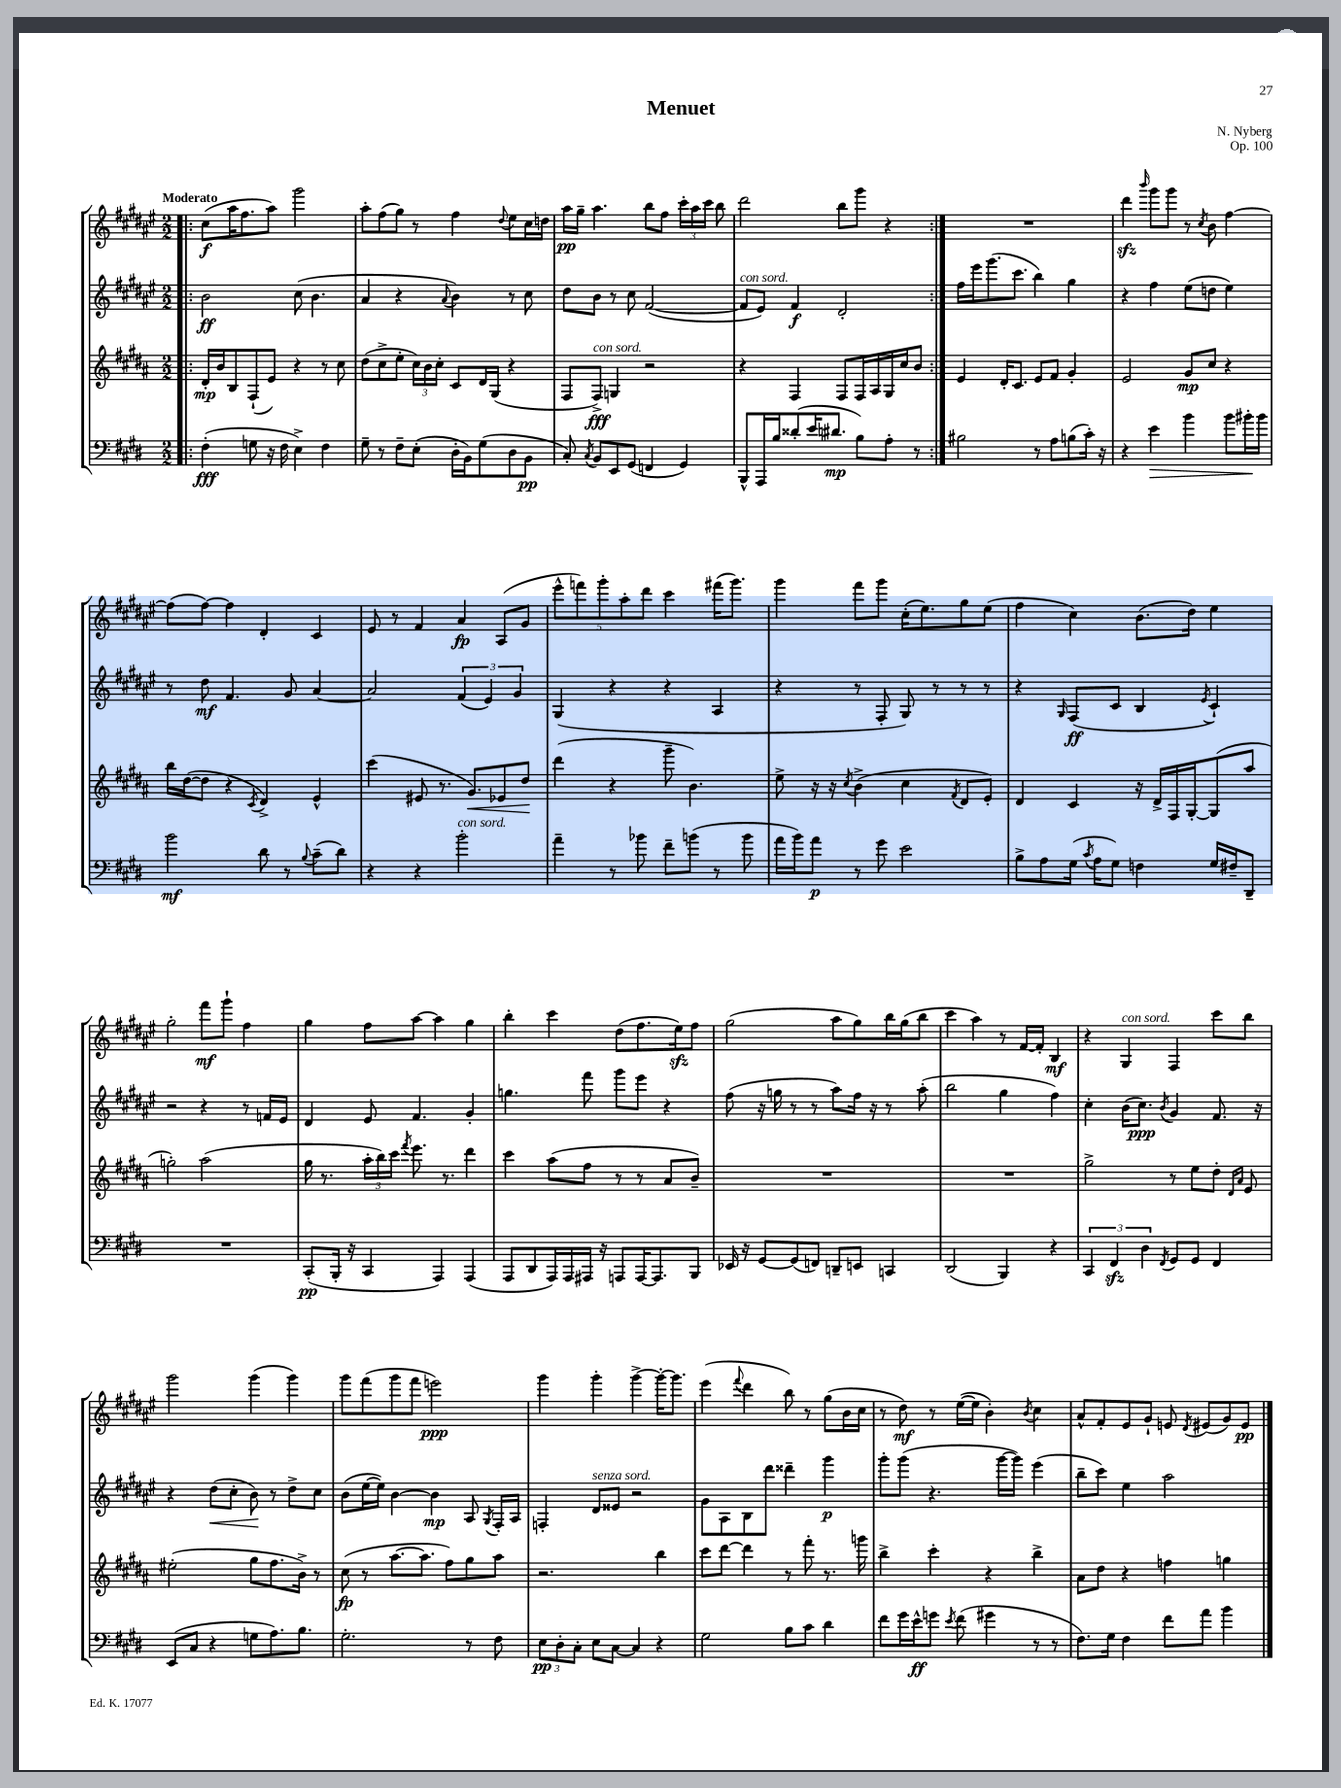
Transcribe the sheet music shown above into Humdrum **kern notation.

**kern	**dynam	**kern	**dynam	**kern	**dynam	**kern	**dynam
*part4	*part4	*part3	*part3	*part2	*part2	*part1	*part1
*staff4	*staff4	*staff3	*staff3	*staff2	*staff2	*staff1	*staff1
*clefF4	*	*clefG2	*	*clefG2	*	*clefG2	*
*k[f#c#g#d#]	*	*k[f#c#g#d#a#]	*	*k[f#c#g#d#a#e#]	*	*k[f#c#g#d#a#e#]	*
*M2/2	*	*M2/2	*	*M2/2	*	*M2/2	*
=1!|:	=1!|:	=1!|:	=1!|:	=1!|:	=1!|:	=1!|:	=1!|:
!	!	!	!	!	!	!LO:TX:a:B:t=Moderato	!
(4F#'\	fff	16d#'/LL	mp	2b\	ff	(8cc#\L	f
.	.	16b/J	.	.	.	.	.
.	.	8B/	.	.	.	16aa#\K	.
.	.	.	.	.	.	8.ff#\	.
8Gn\	.	(8F#`/	.	.	.	.	.
16r	.	8e/J)	.	.	.	8aa#\J)	.
16F#\	.	.	.	.	.	.	.
4E^\)	.	4r	.	(8cc#\	.	2ggg#\	.
.	.	.	.	4.b\	.	.	.
4F#\	.	8r	.	.	.	.	.
.	.	8cc#\	.	.	.	.	.
=2	=2	=2	=2	=2	=2	=2	=2
8G#~\	.	(8dd#\L	.	4a#/	.	8aa#'\L	.
8r	.	8cc#^\	.	.	.	(8ff#\	.
8F#~\L	.	8ee'\J	.	4r	.	8gg#\J)	.
(8E'\J	.	24cc#\LL)	.	.	.	8r	.
.	.	24b\	.	.	.	.	.
.	.	24cc#'\JJ	.	.	.	.	.
.	.	.	.	8qqa#/	.	.	.
16D#'\LL	.	8c#/L	.	4b\)	.	4ff#\	.
16BB\J)	.	.	.	.	.	.	.
(8G#\	.	16d#/L	.	.	.	.	.
.	.	(16G#/JJ	.	.	.	.	.
.	.	.	.	.	.	8qqdd#/	.
8D#\	.	4r	.	8r	.	8ee#\L	.
8BB\J	pp	.	.	8cc#\	.	16cc#\L	.
.	.	.	.	.	.	16ddn\JJ	.
=3	=3	=3	=3	=3	=3	=3	=3
8C#'/)	.	8F#/L	.	8dd#\L	.	16aa#\LL	pp
.	.	.	.	.	.	16gg#~\JJ	.
8qC#/	.	.	.	.	.	.	.
!	!	!LO:TX:a:i:t=con sord.	!	!	!	!	!
8BB/L	.	8F#^/J)	fff	8b\J	.	4.aa#\	.
8EE/	.	4Gn/	.	8r	.	.	.
(8GG#/J	.	.	.	8cc#\	.	.	.
4FFn/	.	2r	.	([2f#/	.	8bb\L	.
.	.	.	.	.	.	8ff#\J	.
4GG#/)	.	.	.	.	.	24ccc#'\LL	.
.	.	.	.	.	.	24aa#\	.
.	.	.	.	.	.	24ccc#\JJ	.
.	.	.	.	.	.	8bb\	.
=4	=4	=4	=4	=4	=4	=4	=4
!	!	!	!	!LO:TX:a:i:t=con sord.	!	!	!
8BBB^^/L	.	4r	.	8f#/L]	.	2ddd#\	.
16AAA/L	.	.	.	8e#/J)	.	.	.
16B/J	.	.	.	.	.	.	.
(8d##X'/	.	4F#/	.	4f#/	f	.	.
16e/K	.	.	.	.	.	.	.
8.d#X/J	mp	.	.	.	.	.	.
.	.	8F#/L	.	2d#'/	.	8bb\L	.
8B\L)	.	16F#/L	.	.	.	8ggg#\J	.
.	.	16A#/	.	.	.	.	.
8A'\J	.	16G#/	.	.	.	4r	.
.	.	16cc#/J	.	.	.	.	.
8r	.	8b/J	.	.	.	.	.
=5:|!	=5:|!	=5:|!	=5:|!	=5:|!	=5:|!	=5:|!	=5:|!
2B#X\	.	4e/	.	16ff#\LL	.	1r	.
.	.	.	.	16eee#\J	.	.	.
.	.	.	.	(8.ggg#\	.	.	.
.	.	16d#'/KL	.	.	.	.	.
.	.	8.c#/J	.	8.ccc#\J	.	.	.
8r	.	8e/L	.	4bb\)	.	.	.
8A\L	.	8f#/J	.	.	.	.	.
(8Bn\	.	4g#'/	.	4gg#\	.	.	.
16c#'\Jk)	.	.	.	.	.	.	.
16r	.	.	.	.	.	.	.
=6	=6	=6	=6	=6	=6	=6	=6
4r	.	2e/	.	4r	.	4ddd#zz\	.
.	.	.	.	.	.	16qqbbb/	.
!	!LO:HP:b	!	!	!	!	!	!
4e\	>	.	.	4ff#\	.	8ggg#\L	.
.	.	.	.	.	.	8ggg#\J	.
4b\	.	8g#/L	mp	(8ee#\L	.	8r	.
.	.	.	.	.	.	8qcc#/	.
.	.	8cc#/J	.	8ddn\J	.	8b\	.
8b\L	.	4r	.	4ee#\)	.	[4ff#\	.
16b#X'\L	.	.	.	.	.	.	.
16b#\JJ	]	.	.	.	.	.	.
!!LO:LB:g=z
=7	=7	=7	=7	=7	=7	=7	=7
2b\	mf	16bb\LL	.	8r	.	(8ff#\L]	.
.	.	([16dd#\J	.	.	.	.	.
.	.	8dd#\J]	.	8dd#\	mf	[8ff#\J)	.
.	.	4r	.	4.f#/	.	4ff#\]	.
.	.	8qc#/	.	.	.	.	.
8d#\	.	4d#^/)	.	.	.	4d#'/	.
8r	.	.	.	8g#/	.	.	.
8qqB/	.	.	.	.	.	.	.
(8c#~\L	.	4e^^/	.	[4a#/	.	4c#/	.
8d#\J)	.	.	.	.	.	.	.
=8	=8	=8	=8	=8	=8	=8	=8
4r	.	(4ccc#\	.	2a#/]	.	8e#/	.
.	.	.	.	.	.	8r	.
4r	.	8e#X/	.	.	.	4f#/	.
.	.	8.r	.	.	.	.	.
!LO:TX:a:i:t=con sord.	!	!	!	!	!	!	!
2b'\	.	.	.	(6f#/	.	4a#/	fp
!	!	!	!LO:HP:b	!	!	!	!
.	.	8.g#/L)	<	.	.	.	.
.	.	.	.	6e#/)	.	.	.
.	.	8e-X/	.	.	.	(8A#/L	.
.	.	.	.	6g#/	.	.	.
.	.	8dd#/J	.	.	.	8g#/J	.
.	.	.	[	.	.	.	.
=9	=9	=9	=9	=9	=9	=9	=9
4a~\	.	(4ddd#\	.	(4G#/	.	10eee#^^\L	.
.	.	.	.	.	.	10fffn\)	.
.	.	.	.	.	.	10ggg#'\	.
8r	.	4r	.	4r	.	.	.
.	.	.	.	.	.	10aa#'\	.
8b-X\	.	.	.	.	.	.	.
.	.	.	.	.	.	10ddd#\J	.
8f#~\L	.	8ggg#~\	.	4r	.	4ccc#\	.
(8bn\J	.	4.b\)	.	.	.	.	.
8r	.	.	.	4A#/	.	(16fff#X\KL	.
.	.	.	.	.	.	8.ggg#\J)	.
8b\	.	.	.	.	.	.	.
=10	=10	=10	=10	=10	=10	=10	=10
16a\LL	.	8ee^\	.	4r	.	4ggg#\	.
16b\J)	.	.	.	.	.	.	.
8a\J	p	16r	.	.	.	.	.
.	.	16r	.	.	.	.	.
.	.	8qcc#/	.	.	.	.	.
8r	.	(4b^\	.	8r	.	8fff#\L	.
8g#\	.	.	.	8F#'/	.	8ggg#\J	.
2e\	.	4cc#\	.	8G#/)	.	(16cc#'\KL	.
.	.	.	.	.	.	8.ee#\)	.
.	.	.	.	8r	.	.	.
.	.	8qf#/	.	.	.	.	.
.	.	8d#/L	.	8r	.	8gg#\	.
.	.	8e'/J)	.	8r	.	(8ee#\J	.
=11	=11	=11	=11	=11	=11	=11	=11
8B^\L	.	4d#/	.	4r	.	4ff#\	.
8A\	.	.	.	.	.	.	.
.	.	.	.	16qqG#/	.	.	.
(16G#\Jk	.	4c#/	.	(8F#/L	ff	4cc#\)	.
8qc#/	.	.	.	.	.	.	.
16A\KL	.	.	.	.	.	.	.
8G#\J)	.	.	.	8c#/J	.	.	.
4Fn\	.	16r	.	4B/	.	(8.b\L	.
.	.	16d#^/LL	.	.	.	.	.
.	.	16F#/	.	.	.	.	.
.	.	[16G#'/J	.	.	.	16dd#\Jk)	.
.	.	.	.	8qe#/	.	.	.
16G#/LL	.	(8G#/]	.	4c#`/)	.	4ee#\	.
16F#X~/J	.	.	.	.	.	.	.
8DD#~/J	.	8aa#/J	.	.	.	.	.
!!LO:LB:g=z
=12	=12	=12	=12	=12	=12	=12	=12
1r	.	2ggn'\)	.	2r	.	2gg#'\	.
.	.	(2aa#\	.	4r	.	8fff#\L	mf
.	.	.	.	.	.	8ggg#`\J	.
.	.	.	.	8r	.	4ff#\	.
.	.	.	.	16fn/LL	.	.	.
.	.	.	.	16e#/JJ	.	.	.
=13	=13	=13	=13	=13	=13	=13	=13
(8CC#'/L	pp	16gg#\	.	4d#/	.	4gg#\	.
.	.	8.r	.	.	.	.	.
16BBB'/Jk	.	.	.	.	.	.	.
16r	.	.	.	.	.	.	.
4CC#/	.	24aa#'\LL	.	8e#/	.	8ff#\L	.
.	.	24bb\)	.	.	.	.	.
.	.	24ccc#\JJ	.	.	.	.	.
.	.	8qfff#/	.	.	.	.	.
.	.	8.eee\	.	4.f#/	.	[8aa#\J	.
4AAA/)	.	.	.	.	.	4aa#\]	.
.	.	8.r	.	.	.	.	.
(4AAA/	.	4ddd#\	.	4g#'/	.	4gg#\	.
=14	=14	=14	=14	=14	=14	=14	=14
8AAA/L	.	4ccc#\	.	4.ggn\	.	4bb'\	.
8DD#/	.	.	.	.	.	.	.
16AAA/L)	.	(8aa#\L	.	.	.	4ccc#\	.
16AAA/	.	.	.	.	.	.	.
16AAA#X/JJ	.	8ff#\J	.	8fff#\	.	.	.
16r	.	.	.	.	.	.	.
8AAAn/L	.	8r	.	8ggg#\L	.	(8dd#\L	.
[16AAA/K	.	8r	.	8eee#\J	.	8.ff#\	.
8.AAA/]	.	.	.	.	.	.	.
.	.	8a#/L	.	4r	.	.	.
.	.	.	.	.	.	16ee#zz\k)	.
8BBB/J	.	8b~/J)	.	.	.	8ff#\J	.
=15	=15	=15	=15	=15	=15	=15	=15
16EE-X/	.	1r	.	(8ff#\	.	(2gg#\	.
16r	.	.	.	.	.	.	.
[8GG#/L	.	.	.	16r	.	.	.
.	.	.	.	16ggn\	.	.	.
(8GG#/]	.	.	.	8r	.	.	.
8FFn/J)	.	.	.	8r	.	.	.
8DDn~/L	.	.	.	8aa#\L)	.	8aa#\L	.
8EEn/J	.	.	.	16ff#\Jk	.	8gg#\)	.
.	.	.	.	16r	.	.	.
4CCn/	.	.	.	8r	.	16bb\L	.
.	.	.	.	.	.	(16gg#\J	.
.	.	.	.	(8aa#'\	.	8bb\J	.
=16	=16	=16	=16	=16	=16	=16	=16
(2DD#/	.	1r	.	2bb\	.	4ccc#\	.
.	.	.	.	.	.	4aa#\)	.
4BBB/)	.	.	.	4gg#\	.	8r	.
.	.	.	.	.	.	[16f#/LL	.
.	.	.	.	.	.	16f#'/JJ]	.
4r	.	.	.	4ff#\)	.	4B/	mf
=17	=17	=17	=17	=17	=17	=17	=17
6CC#/	.	2gg#^\	.	4cc#'\	.	4r	.
6FF#zz/	.	.	.	.	.	.	.
!	!	!	!	!	!	!LO:TX:a:i:t=con sord.	!
.	.	.	.	(16b\KL	.	4G#/	.
.	.	.	.	8.cc#\J)	ppp	.	.
6D#\	.	.	.	.	.	.	.
8qFF#/	.	.	.	8qb/	.	.	.
8GG#/L	.	8r	.	4g#/	.	4F#/	.
8GG#/J	.	8ee\L	.	.	.	.	.
4FF#/	.	8dd#'\J	.	8.f#/	.	8ccc#\L	.
.	.	16qqd#/LL	.	.	.	.	.
.	.	16qqa#/JJ	.	.	.	.	.
.	.	8e/	.	.	.	8bb\J	.
.	.	.	.	16r	.	.	.
!!LO:LB:g=z
=18	=18	=18	=18	=18	=18	=18	=18
(8EE/L	.	(2ee#X'\	.	4r	.	2ggg#\	.
8C#/J	.	.	.	.	.	.	.
!	!	!	!	!	!LO:HP:b	!	!
4r	.	.	.	(8dd#\L	<	.	.
.	.	.	.	8cc#'\J	.	.	.
8Gn\L	.	8gg#\L	.	8b\)	.	(4ggg#\	.
8.A\)	.	8.ff#\	.	8r	[	.	.
.	.	.	.	8dd#^\L	.	4ggg#\)	.
8.B\J	.	16b^\Jk)	.	.	.	.	.
.	.	8r	.	8cc#\J	.	.	.
=19	=19	=19	=19	=19	=19	=19	=19
2.G#'\	.	(8cc#\	fp	(8b\L	.	8ggg#\L	.
.	.	8r	.	[16ee#\L	.	(8fff#\	.
.	.	.	.	16ee#\JJ])	.	.	.
.	.	[8.aa#\L	.	[4b\	.	8ggg#\	.
.	.	.	.	.	.	8fff#\J	.
.	.	8.aa#\J]	.	.	.	.	.
.	.	.	.	4b\]	mp	2eeen\)	ppp
.	.	8ff#\L)	.	.	.	.	.
8r	.	8gg#\	.	8A#/	.	.	.
.	.	.	.	8qG#/	.	.	.
8F#\	.	8aa#\J	.	16F#'/LL	.	.	.
.	.	.	.	16A#/JJ	.	.	.
=20	=20	=20	=20	=20	=20	=20	=20
12E\L	pp	2.r	.	4Fn'/	.	4ggg#\	.
12D#'\	.	.	.	.	.	.	.
12C#'\J	.	.	.	.	.	.	.
!	!	!	!	!LO:TX:a:i:t=senza sord.	!	!	!
8E\L	.	.	.	8d#/L	.	4ggg#'\	.
[8C#\J	.	.	.	8e##X/J	.	.	.
4C#/]	.	.	.	2r	.	[4ggg#^\	.
4r	.	4bb\	.	.	.	16ggg#'\KL_	.
.	.	.	.	.	.	8.ggg#\J]	.
=21	=21	=21	=21	=21	=21	=21	=21
2G#\	.	8ccc#\L	.	8g#\L	.	(4eee#\	.
.	.	[8ddd#\J	.	8A#\	.	.	.
.	.	.	.	.	.	8qqfff#/	.
.	.	4ddd#\]	.	8B\	.	4ddd#\	.
.	.	.	.	8ddd#\J	.	.	.
8B\L	.	8r	.	4ddd##X~\	.	8bb\)	.
8c#\J	.	8fff#'\	.	.	.	8r	.
4d#\	.	8.r	.	4ggg#\	p	(8gg#\L	.
.	.	.	.	.	.	16b\L	.
.	.	16gggn\	.	.	.	16cc#\JJ	.
=22	=22	=22	=22	=22	=22	=22	=22
8f#\L	.	4bb^\	.	8ggg#'\L	.	8r	.
16g#\L	.	.	.	(8ggg#\J	.	8dd#\)	mf
16e^^\J	ff	.	.	.	.	.	.
8gn\J	.	4ccc#'\	.	4.r	.	8r	.
8qe/	.	.	.	.	.	.	.
(8f#\	.	.	.	.	.	([16ee#\LL	.
.	.	.	.	.	.	16ee#\JJ]	.
4g#X\	.	4r	.	.	.	4b'\)	.
.	.	.	.	[16ggg#\LL	.	.	.
.	.	.	.	16ggg#\JJ])	.	.	.
.	.	.	.	.	.	8qb/	.
8r	.	4bb^\	.	(4eee#\	.	4cc#\	.
8r	.	.	.	.	.	.	.
=23	=23	=23	=23	=23	=23	=23	=23
8.F#\L)	.	8a#\L	.	8bb~\L	.	8a#^^/L	.
.	.	8dd#\J	.	8ccc#\J)	.	8f#'/	.
16G#\Jk	.	.	.	.	.	.	.
4F#\	.	4r	.	4ee#\	.	8e#/	.
.	.	.	.	.	.	8g#`/J	.
8f#\L	.	4ffn\	.	2aa#\	.	8en/	.
.	.	.	.	.	.	8qd#/	.
8a\J	.	.	.	.	.	(8e#X/L	.
4b\	.	4ggn\	.	.	.	8g#/)	.
.	.	.	.	.	.	8e#/J	pp
==	==	==	==	==	==	==	==
*-	*-	*-	*-	*-	*-	*-	*-
